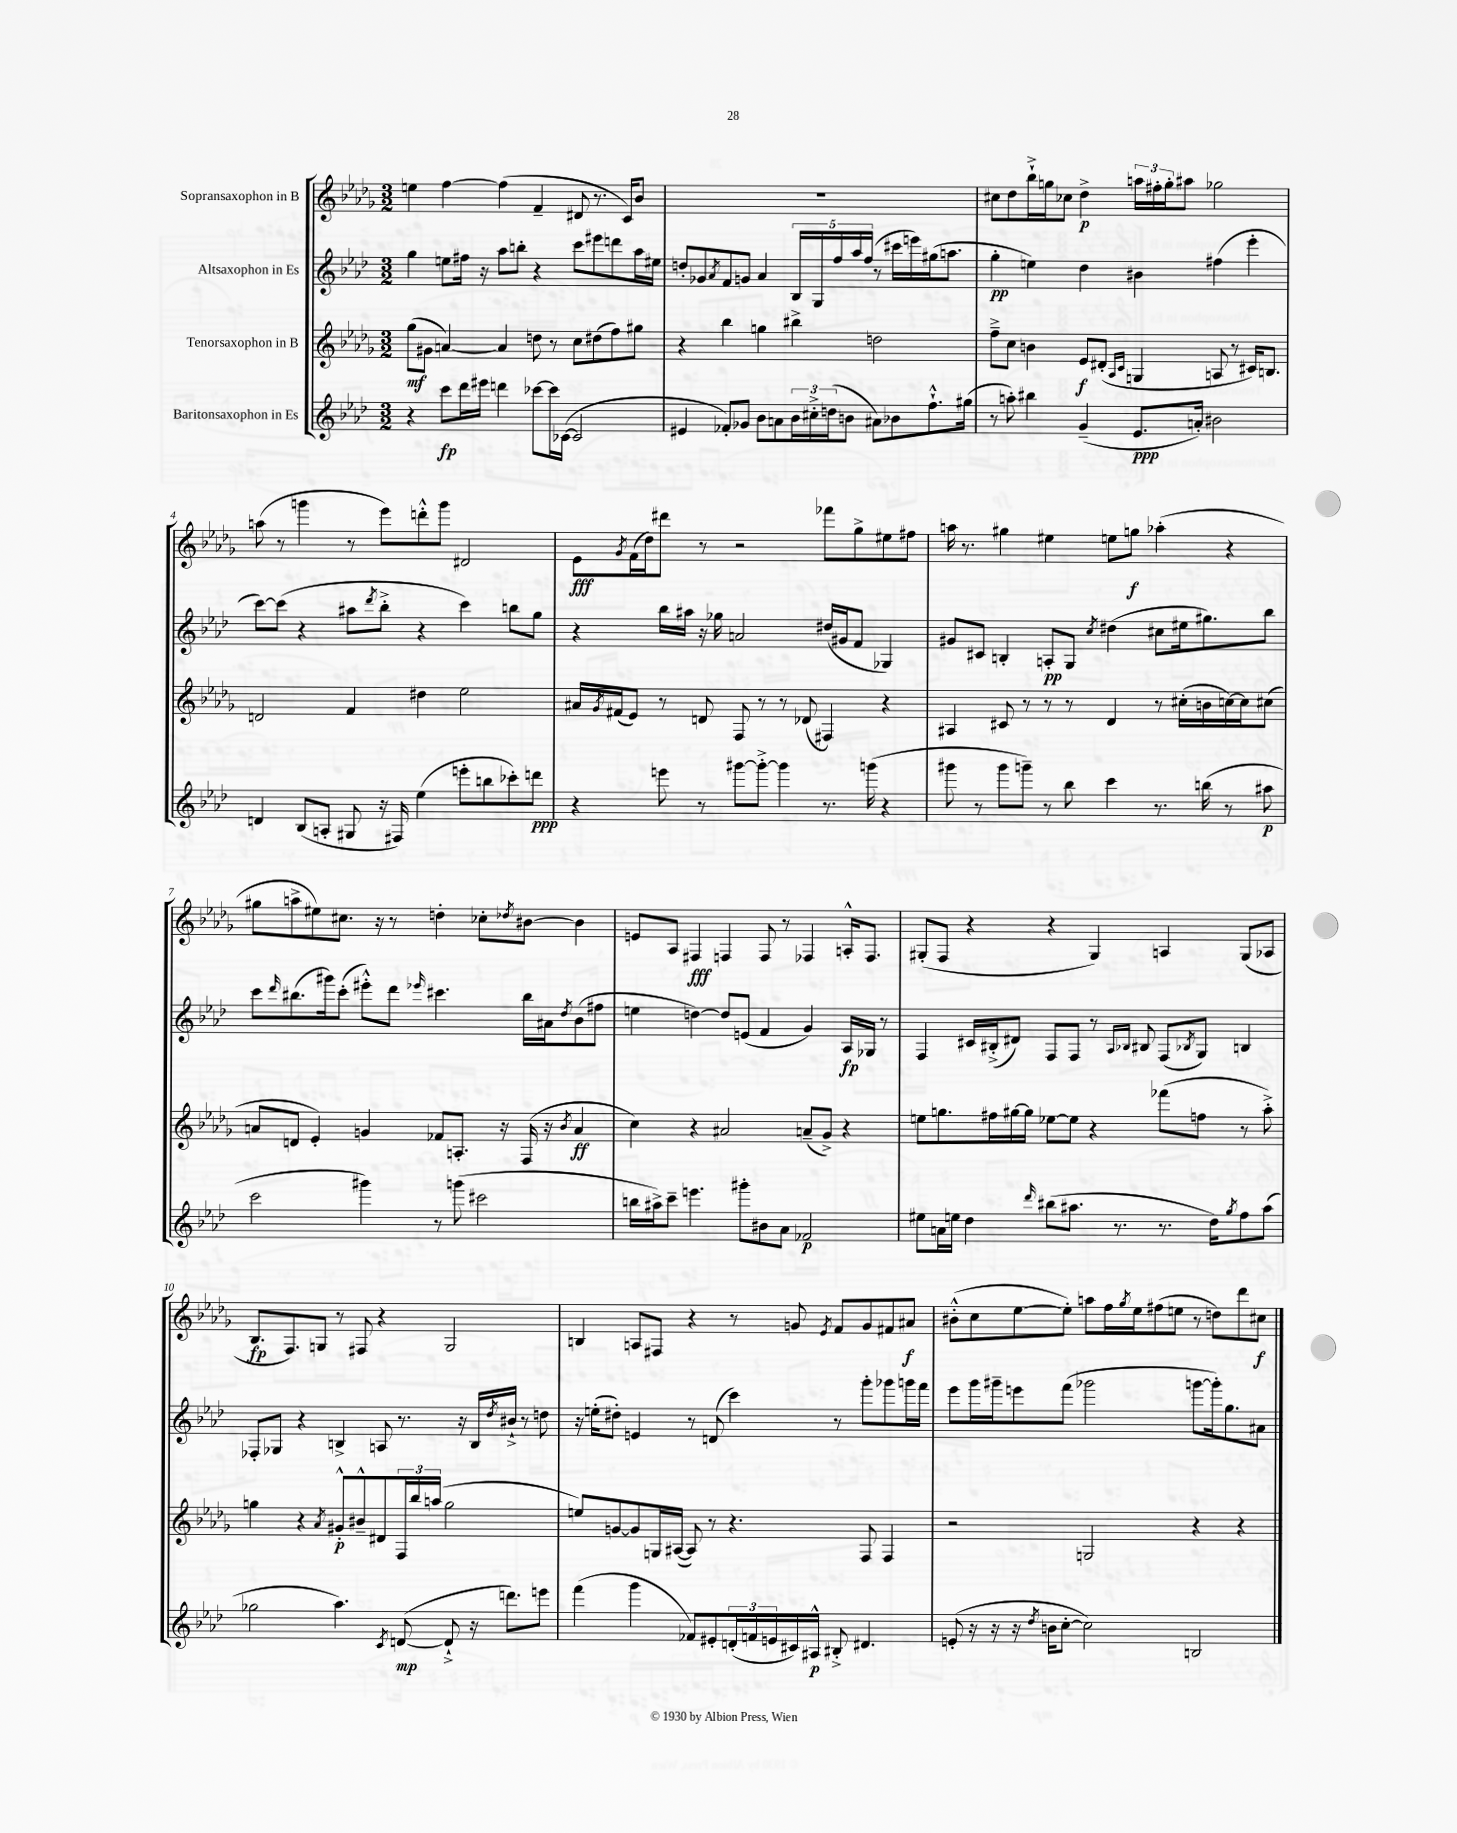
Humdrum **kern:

**kern	**kern	**kern	**kern
*staff4	*staff3	*staff2	*staff1
*clefG2	*clefG2	*clefG2	*clefG2
*k[b-e-a-d-]	*k[b-e-a-d-g-]	*k[b-e-a-d-]	*k[b-e-a-d-g-]
*M3/2	*M3/2	*M3/2	*M3/2
4r	(8gg-	4gg	4ee
.	8g#	.	.
8ccc	[4a)	8ee	[4ff
16ddd-	.	16ff#	.
16eee#	.	16r	.
4ddd	4a]	8aa-	(4ff]
.	.	8bb'	.
[8ccc-	8dd	4r	4f~
16ccc-]	8r	.	.
([16c-	.	.	.
2c-]	8cc	8ccc	8d#
.	(8dd#	8eee#	8.r
.	8ff)	8ddd	.
.	.	.	16c)
.	8gg#	16aa-	8b-
.	.	16ee#	.
=	=	=	=
4e#	4r	8dd'	1.r
.	.	8g-	.
.	.	8qa-	.
8f-')	4bb-	8f	.
8g-	.	8g	.
8b-	4gg	4a-	.
8a	.	.	.
24b-	4bb#^	20B-	.
24cc#'^	.	.	.
.	.	20G	.
(24dd	.	.	.
.	.	20ff	.
8b	.	.	.
.	.	20aa-	.
.	.	(20ff	.
8a#)	2dd	8r	.
8b-	.	16ccc#	.
.	.	16eee)	.
8.ff`^^	.	(16gg#	.
.	.	8.aa	.
(16gg#	.	.	.
=	=	=	=
8r	8ff~^	4gg'	8cc#
8aa')	8cc	.	8dd-
4bb#	4b	4ee)	16bb-`^
.	.	.	16gg
.	.	.	8cc-
(4g~	8e-	4dd-	4dd-^
.	(8d#'	.	.
.	16qqA-	.	.
.	16qqc	.	.
8.e-	4G	4b#	24aa
.	.	.	24ff#'
.	.	.	24gg'
.	.	.	8aa#
16a')	.	.	.
2b#	8A	(4ff#	2gg-
.	8r	.	.
.	16c#)	4eee-'	.
.	8.B	.	.
=	=	=	=
4d	2d	[8ccc)	(8aa
.	.	(8ccc]	8r
(8B-	.	4r	4ggg
8A'	.	.	.
8G#	4f	8aa#	8r
.	.	8qddd-	.
16r	.	8bb-'^	8eee-)
16F#)	.	.	.
(4ee-	4dd#	4r	8ddd'^^
.	.	.	8ggg
8eee'	2ee-	4ccc)	2d#
8bb	.	.	.
8ccc-')	.	8bb	.
8ddd	.	8gg	.
=	=	=	=
4r	16a#	4r	8e-
.	8qg-	.	.
.	(16f#	.	.
.	.	.	8qg-
.	8e-)	.	(16f
.	.	.	16dd-)
8eee	8r	16bb-	8ddd#
.	.	16aa#	.
8r	8d	16r	8r
.	.	16gg-	.
[8ggg#	8F	2a	2r
8ggg#'^_	8r	.	.
4ggg#]	8r	.	.
.	(8d-	.	.
8.r	4F#)	(16dd#	8fff-
.	.	16g#	.
.	.	8f	8gg-^
(16ggg	.	.	.
4r	4r	4G-)	8ee#
.	.	.	8ff#
=	=	=	=
8ggg#	4A#	8g#	16aa
.	.	.	8.r
8r	.	8c#	.
8ggg#	8c#	4B'	4gg#
8ggg~)	8r	.	.
8r	8r	8A'	4ee#
8bb-	8r	8G	.
.	.	8qcc	.
4ccc	4d-	(4dd#	8ee
.	.	.	8gg
8.r	8r	8cc#	(4aa-'
.	(16cc#'	16ee#	.
(16bb	16b	8.gg#)	.
8r	[16cc)	.	4r
.	16cc]	.	.
8aa#	(8cc#	8bb-	.
=	=	=	=
2ccc	8a	8ccc	8gg#
.	.	16qqddd-	.
.	8d	(8.bb#	8aa^
.	4e-')	.	8ee#)
.	.	16ggg#)	.
.	.	(8ccc'	8.cc#
4ggg#)	4g	8eee#'^^)	.
.	.	.	16r
.	.	8ddd-	8r
.	.	16qqeee-	.
8r	8f-	4.ccc#	4dd'
(8ggg	8.A'	.	.
2ccc#	.	.	8cc-'
.	16r	.	.
.	.	.	8qdd-
.	(16F	16bb#	[8b#
.	16r	16a#	.
.	8qb-	8qdd-	.
.	4a	(8b-	4b#]
.	.	8ff#	.
=	=	=	=
16bb	4cc)	4ee	8e
16aa#^)	.	.	.
8ccc~	.	.	8A-
4.eee	4r	[4dd)	4F#
.	2a#	8dd]	4F
8ggg#'	.	(8e	.
8b#	.	4f	8F
8a-	.	.	8r
2f-	(8a~	4g)	4F-
.	8g-^)	.	.
.	4r	16A-	16A'^^
.	.	16G-	8.F-
.	.	8r	.
=	=	=	=
8ee#	8ee	4F	(8G#'
16a	8.gg	.	8F
16ee	.	.	.
4dd-	.	16c#	4r
.	16ff#	(16B#'^	.
.	[16gg#	8d#)	.
.	16gg#]	.	.
16qqddd-	.	.	.
(8bb#	[8ee-	8F	4r
8.aa#	8ee-]	8F	.
.	4r	8r	4G#)
8.r	.	.	.
.	.	16qqA-	.
.	.	16qqB-	.
.	.	8B#	.
8.r	(8fff-	(8F	4A
.	.	8qB-	.
.	8ff	8G)	.
16dd-)	.	.	.
8qgg	.	.	.
8ff	8r	4B	(8G#
(8aa#	8aa-'^)	.	8A-
=	=	=	=
2gg-	4gg	8F-'	8.B-
.	.	8G-	.
.	.	.	8.F)
.	4r	4r	.
.	.	.	8G
.	8qa-	.	.
4.aa-)	8g#'^^	4B^	8r
.	8b#~^^	.	8F#
.	8d#	8A	4r
8qc	.	.	.
([8d	24F	8.r	.
.	24bb-	.	.
.	(24aa	.	.
8d`^]	2gg	.	2G
.	.	16r	.
16r	.	16B	.
.	.	8qdd-	.
8.ddd)	.	16b#`^	.
.	.	8r	.
8eee	.	8dd	.
=	=	=	=
(4fff	8ee)	16r	4B
.	.	(16ee'	.
.	[8g	8dd#')	.
4ggg	8g]	4e	8A
.	16G	.	8F#
.	([16A#	.	.
8f-)	8A#])	8r	4r
8e#'	8r	(8d	.
(24d'	4.r	4ccc)	8r
24f	.	.	.
24e	.	.	.
16c#)	.	.	8g
16A#^^	.	.	.
.	.	.	8qe-
8B#'^	.	8r	8f
4.d#	8F	8ggg'	8g
.	4F	8ggg-	8f#
.	.	16ggg	8a#
.	.	16fff	.
=	=	=	=
(8e'	2r	8eee-	(8b#'^^
16r	.	16ggg	8cc
16r	.	16ggg#~	.
16r	.	8eee	[8ee-
8qdd-	.	.	.
16b	.	.	.
[8cc'	.	(8fff	8ee-'])
2cc])	2G	2ggg-	8aa
.	.	.	16ff
.	.	.	8qgg-
.	.	.	16ee-
.	.	.	(8ff#
.	.	.	8ee
2B	4r	[8ggg	8r
.	.	16ggg'])	8dd)
.	.	8.gg	.
.	4r	.	8ddd-
.	.	8a#	8cc#
==	==	==	==
*-	*-	*-	*-
